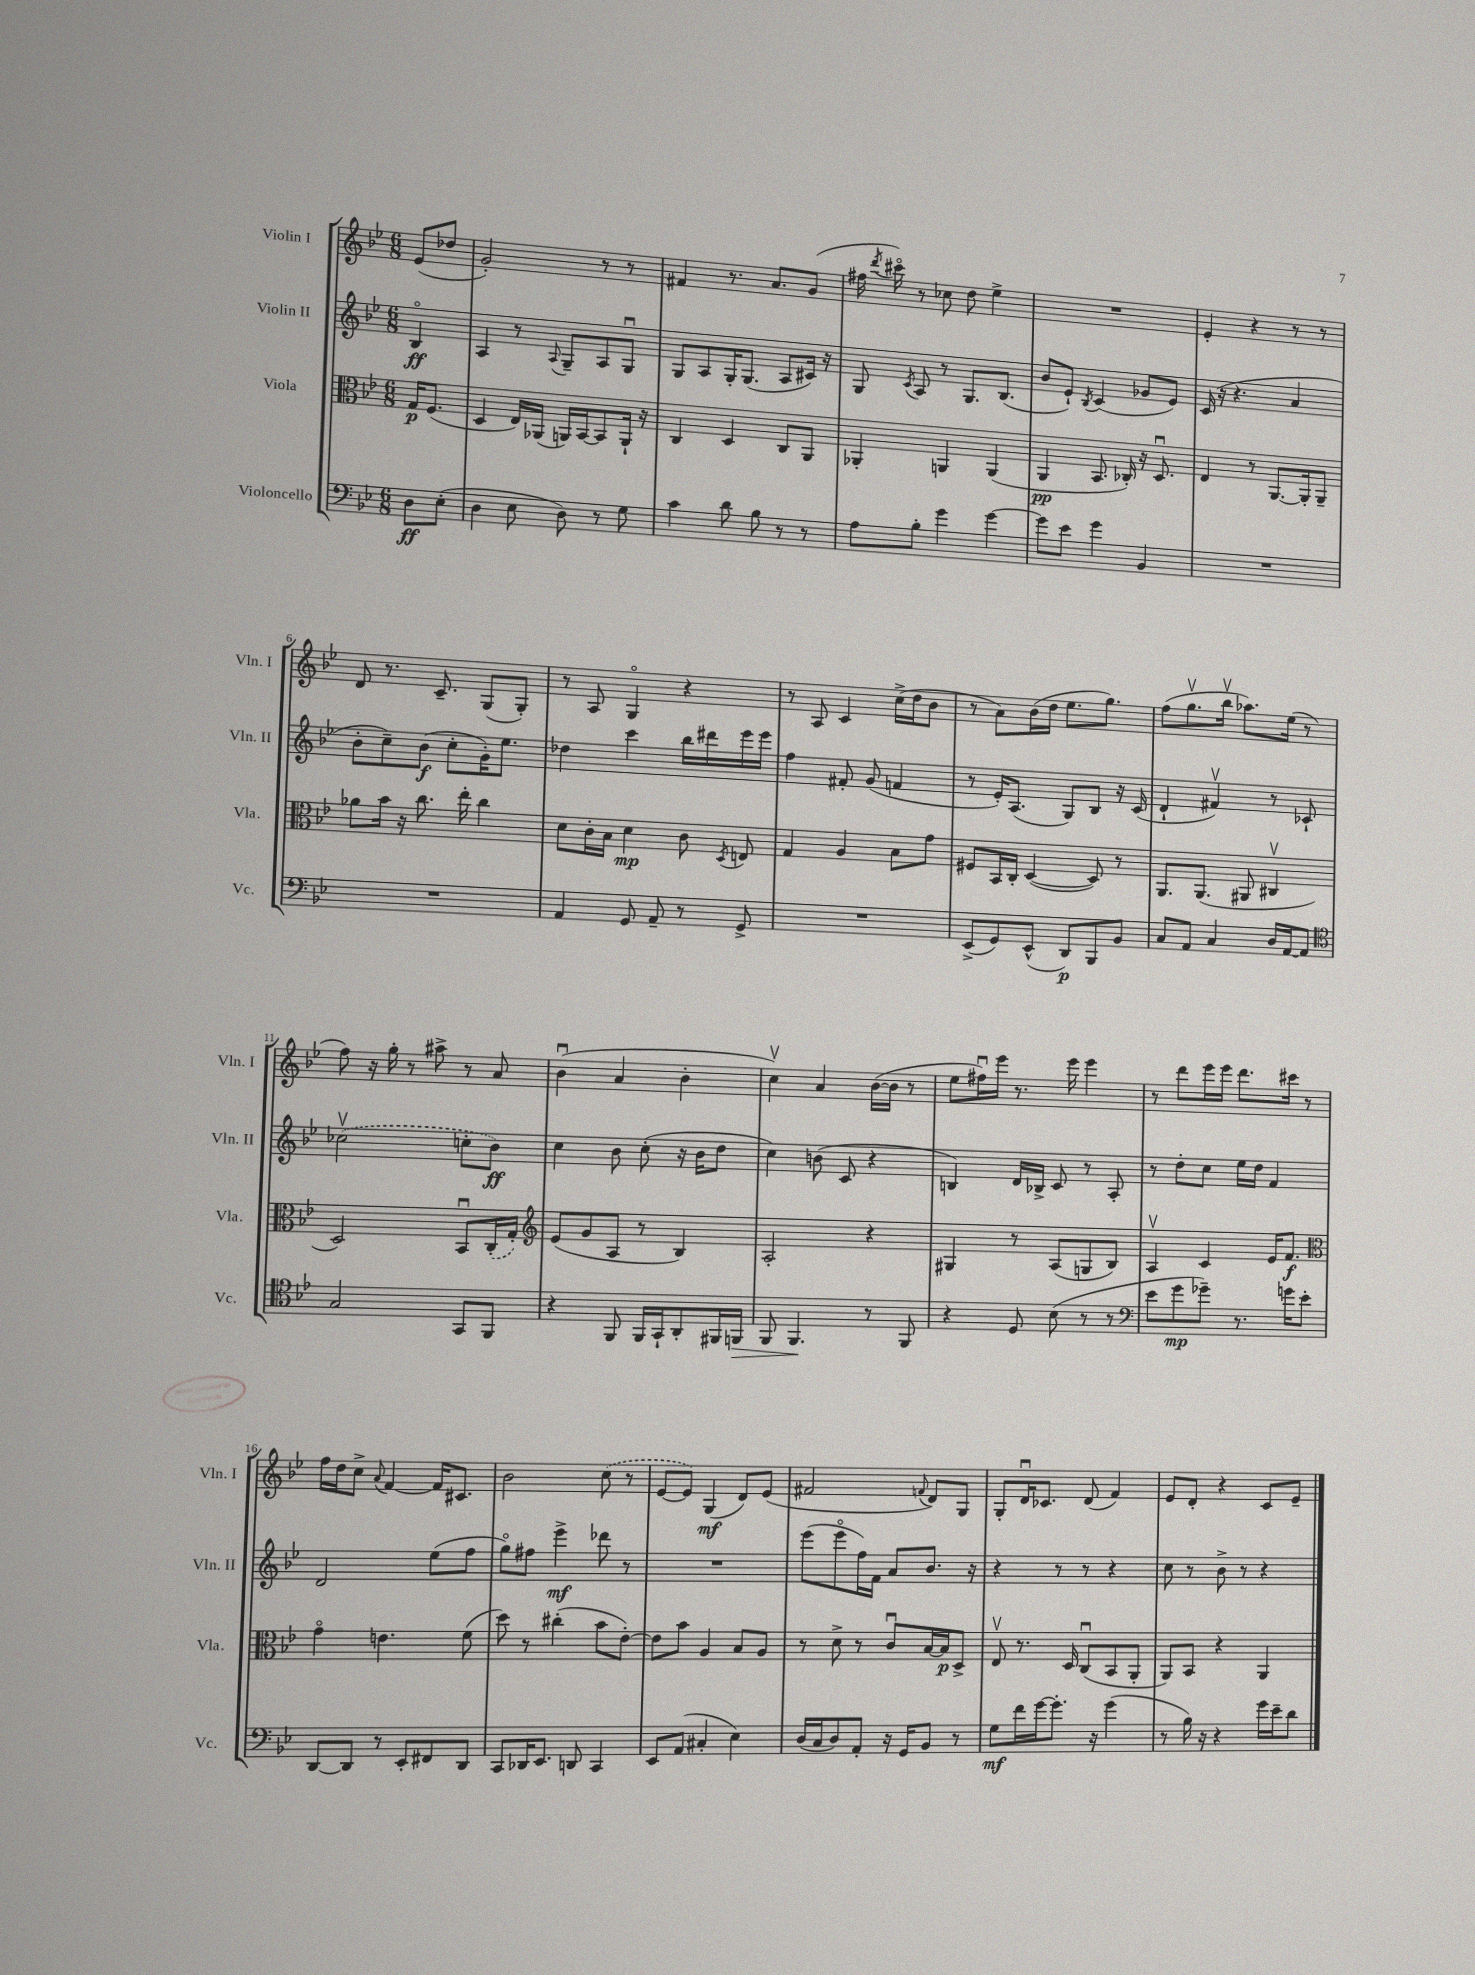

**kern	**kern	**kern	**kern
*staff4	*staff3	*staff2	*staff1
*clefF4	*clefC3	*clefG2	*clefG2
*k[b-e-]	*k[b-e-]	*k[b-e-]	*k[b-e-]
*M6/8	*M6/8	*M6/8	*M6/8
8D	16G	4B-o	(8e-
.	(8.F	.	.
(8E-'	.	.	8dd-
=	=	=	=
4D	4D	4A	2g')
8E-	16E-)	8r	.
.	(16AA-	.	.
.	.	8qqA	.
8D)	16AA)	8G~	.
.	[16BB-	.	.
8r	8BB-]	8A	8r
8G	16AA`	8Gu	8r
.	16r	.	.
=	=	=	=
4c	4C	8G	4f#
.	.	8A	.
8d	4D	16G'	8.r
.	.	(8.G	.
8B-	.	.	.
.	.	.	8.a
8r	8C	8A	.
8r	8AA	16c#)	(8g
.	.	16r	.
=	=	=	=
8A	4AA-'	8G	16ff#
.	.	.	8qddd
.	.	.	16ccc#o)
.	.	8qc	.
8B-'	.	8A	8r
4g	4AA	8r	8cc-
.	.	8.G	8dd
[4g	(4AA	.	4ee-^
.	.	(8.B-	.
=	=	=	=
8g]	4AA	8b-	2.r
8e-	.	8e-`)	.
.	.	8qB-	.
4g	8.BB-	(4c	.
.	16C-')	.	.
4BB-	16r	8g-	.
.	8.Du	.	.
.	.	8e-)	.
=	=	=	=
2.r	4E-	(16c	4e-'
.	.	16r	.
.	.	4.r	.
.	8r	.	4r
.	[8.AA	.	.
.	.	4a	8r
.	16AA']	.	.
.	8AA~	.	8r
=	=	=	=
2.r	8a-	8b-'	8d
.	16b-	8cc~)	8.r
.	16r	.	.
.	8.cc	(8b-	.
.	.	.	8.c~
.	.	8cc'	.
.	16ee-'	.	.
.	4cc	16g')	(8G
.	.	8.ee-	.
.	.	.	8G')
=	=	=	=
4AA	8d	4dd-	8r
.	16c'	.	8A
.	16B-	.	.
8GG	4d	4ccc	4Go
8AA~	.	.	.
8r	8c	16bb-	4r
.	.	16ddd#	.
.	8qD	.	.
8GG^	8E	16eee-	.
.	.	16eee-	.
=	=	=	=
2.r	4G	4ff	8r
.	.	.	8A
.	4A	8f#'	4c
.	.	(8g	.
.	8B-	4f	(16cc^
.	.	.	16dd
.	8g	.	8b-
=	=	=	=
(8EE-^	8F#	8r	8r
8GG)	16BB-	16e-')	8a)
.	16C'	(8.A	.
(8EE-^^	([4D	.	(16b-
.	.	.	16dd
8DD)	.	8G)	8.ee-
8BBB-	8D])	8B-	.
.	.	.	8.gg)
8BB-	8r	16r	.
.	.	(16c	.
=	=	=	=
8C	8.AA	4d`	(8ff
8AA	.	.	8.ggv
.	(8.AA	.	.
4C	.	4f#v)	.
.	.	.	16bb-v
.	8AA#	.	8.aa-)
16D	4C#v	8r	.
[16AA	.	.	(16ee-
8AA]	.	8c-`	8r
=	=	=	=
*clefC4	*	*	*
2G	2D)	(2cc-v	8ff)
.	.	.	16r
.	.	.	16gg'
.	.	.	8r
.	.	.	8aa#^
8GG	8BB-u	8cc'	8r
8FF	(16C'	8b-)	8a
.	16G')	.	.
=	=	=	=
*	*clefG2	*	*
4r	(8e-	4cc	(4b-u
.	8g	.	.
8FF	8A	8b-	4a
16FF	8r	(8cc'	.
16GG`	.	.	.
8AA'	4B-)	16r	4b-'
.	.	16b-	.
16FF#	.	8dd	.
16FF	.	.	.
=	=	=	=
8FF	2A'	4cc)	4ccv)
4.FF	.	.	.
.	.	(8b	4a
.	.	8c	.
8r	4r	4r	([16b-
.	.	.	16b-]
8FF	.	.	8r
=	=	=	=
4r	4G#	4B)	8ee-
.	.	.	16ff#u)
.	.	.	16eee-
8D	8r	16d	8.r
.	.	16B-^	.
(8B-	(8A	8c	.
.	.	.	16eee-
8r	8G	8r	4eee-
8r	8B-)	8A'	.
=	=	=	=
*clefF4	*	*	*
8e-	4Av	8r	8r
8g	.	8dd'	8ddd
8g-~)	4c	8cc	16eee-
.	.	.	16eee-
8.r	.	16ee-	8.ddd
.	.	16dd	.
.	16e-	4f	.
16g	8.f	.	16ccc#
8e-'	.	.	8r
=	=	=	=
*	*clefC3	*	*
[8DD	4go	2d	16ff
.	.	.	16dd
8DD]	.	.	8cc^
.	.	.	8qqa
8r	4.e	.	[4f
8EE-'	.	.	.
8FF#	.	(8ee-	16f]
.	.	.	8.c#
8DD	(8f	8ff	.
=	=	=	=
8CC	8dd)	8ggo)	2b-
16DD-	8r	8ff#	.
8.EE-	.	.	.
.	(4cc#'	4eee-^	.
8DD	.	.	.
4CC	8b-	8ddd-	(8cc
.	[8e-')	8r	8r
=	=	=	=
8EE-	8e-]	2.r	[8e-
(8AA	8b-	.	8e-])
4C#'	4A	.	(4G
4E-)	8B-	.	8d)
.	8A	.	(8e-
=	=	=	=
(16D	8r	(8eee-	2f#
16C	.	.	.
8D)	8d^	8eee-o	.
8AA'	8r	16ff)	.
.	.	16f	.
16r	8cu	8a	.
16GG	.	.	.
.	.	.	8qqf
8BB-	[16B-	8.b-	8d)
.	16B-]	.	.
8r	8D^	.	8G
.	.	16r	.
=	=	=	=
8G	8E-v	4r	8G'
16f	8.r	.	16du
[16g	.	.	8.c-
8.g']	.	8r	.
.	16D	.	.
.	(8Cu	8r	(8d
16r	.	.	.
(4g	8BB-	4r	4f)
.	8AA'	.	.
=	=	=	=
8r	8AA)	8cc	8e-
16B-)	8BB-	8r	8d'
16r	.	.	.
4r	4r	8b-^	4r
.	.	8r	.
16g	4AA	4r	8c
16e-~	.	.	.
8d	.	.	8e-~
==	==	==	==
*-	*-	*-	*-
